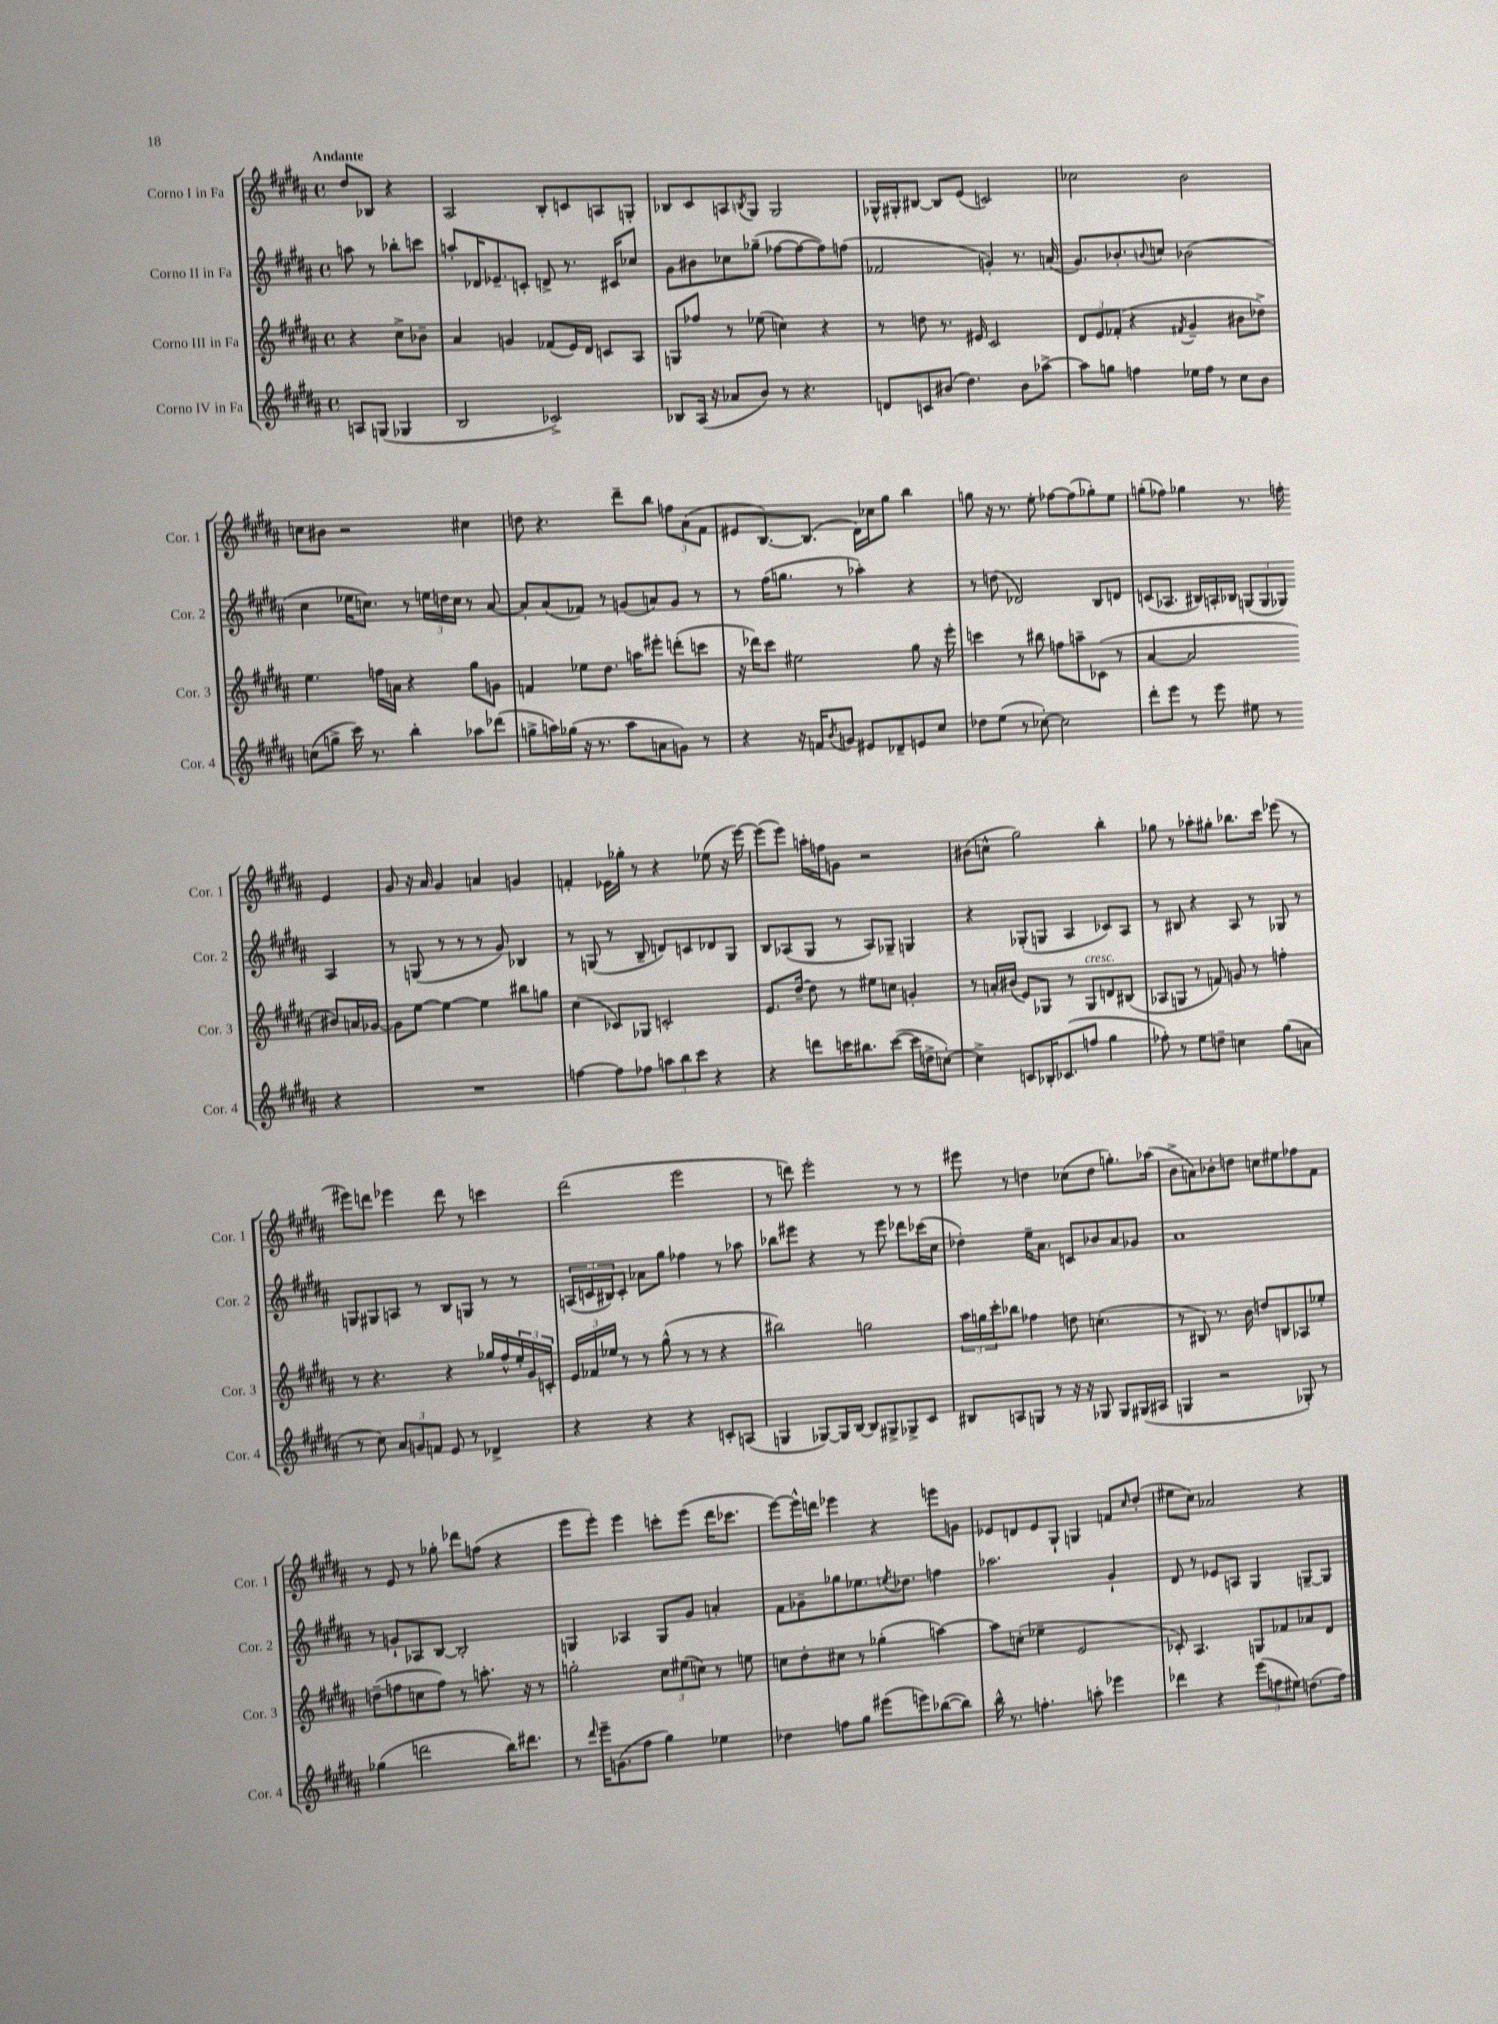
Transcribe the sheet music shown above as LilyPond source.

<<
\new StaffGroup <<
\new Staff = "s0" \with { instrumentName = "Corno I in Fa" shortInstrumentName = "Cor. 1" } {
    \clef treble \key b \major \defaultTimeSignature \time 4/4 \partial 2 \tempo "Andante"
    dis''8 bes8 r4 |
    ais2 b8-. c'8 a8 g8-. |
    bes8 cis'8 a8 \acciaccatura { b8 } gis8 gis2 |
    ges16-^ gis16-. bis8~ bis8 e'8( c'2) |
    ces''2 b'2 |
    c''8 bis'8 r2 cis''4 |
    d''8 r4. dis'''8-- b''8 \tuplet 3/2 { f''8 ais'8( fis'8 } |
    eis'8 b8.~) b8.( dis'16) ces''16 gis''8 b''4 |
    g''8 r16 r8. e''8-. fes''8~ fes''8( ges''8-.) e''8 |
    g''8-.( fes''8) ges''4 r8. f''16-. e'4 |
    gis'8 r16 ais'16 gis'4 a'4 g'4 |
    f'4-. ees'16 ges''16-. r8 r4 ees''8( r16 e'''16~) |
    e'''8( e'''8) a''16-. f''16 g'8 r2 |
    bis'8( c''8-^ gis''2) b''4-. |
    ges''8 r8 aes''8-. gis''8-. bes''8. cis'''16 ees'''8( r8 |
    eis'''8) d'''8 ees'''4 d'''8 r8 c'''4 |
    dis'''2( e'''2 |
    r8 d'''8) e'''2-. r8 r8 |
    eis'''8 r8 d''4 ces''8( d''8 g''8.-.) aes''16( |
    b'8-> a'8) bes'8-. d''8 c''8 eis''8 fes''8 fis'8 |
    r8 e'8 r8 ges''8-. des'''8 f''8( r4 |
    e'''8 e'''8-.) e'''4 c'''8-. e'''8( dis'''16 ces'''8. |
    e'''8~) e'''16-^ d'''16 ees'''4 r4 e'''8 g'8 |
    ees'8 d'8 ees'8 gis8-! g4 f'8 \grace { cis''16 } dis''8-.( |
    eis''8 cis''8) aes'2 r4 \bar "|." |
}
\new Staff = "s1" \with { instrumentName = "Corno II in Fa" shortInstrumentName = "Cor. 2" } {
    \clef treble \key b \major \defaultTimeSignature \time 4/4 \partial 2
    a''8 r8 bes''8-. c'''8 |
    a''8-. des'16 ees'8.-- c'8-. d'8-> r8. cis'16 ces''8 |
    gis'8 bis'8 ces''8 ges''8--( fes''8~ fes''8~ fes''8) f''8( |
    fes'2 g'4-.) r8. a'16( |
    gis'8.) bes'8.-. \appoggiatura { b'8 } c''8 bes'2( |
    cis''4 ees''16 c''8.) r8 \tuplet 3/2 { e''16 d''16 c''16 } r8 ais'8~ |
    ais'8-. ais'8( fes'8) r8 g'8( a'8) g'8 r8 |
    r8 fis''16( g''8. r8 aes''4-.) r4 |
    r8 d''8( des'2) b8 d'8 |
    c'8( aes8. bis16) a16-. bes16 \tuplet 3/2 { g8( g8 ges8) } a4 |
    r8 g8( r8 r8 r8 gis'8) bes4 |
    r8 g8( r8 b8-- d'8) c'8 des'8 g8 |
    b8 aes8( gis8 r8 aes8) ges8-- g4 |
    r4 ges8-.( g8 ais4 ces'8) ais8 |
    r8 bis8 r4 ais8 r8 ges8 r8 |
    g8 gis8 a8 r8 b8 g8 r8 r8 |
    \tuplet 3/2 { a16( c'16 bis16) } c'8-. aes'8 gis''8 fes''4 r8 aes''8 |
    bes''8 eis'''8 r4 r8 eis'''8 des'''8 ces'''16( cis''16 |
    des''4-.) e''16-- ais'8. c'8 bes'8 ais'8 ges'8 |
    ais'1 |
    r8 g'8-! aes8 b8~ b2-. |
    g4 aes4 g8 gis'8 a'4-. |
    fis'8 ges'8-- ges''8 ees''8. \acciaccatura { e''8 } des''8. f''4 |
    aes''2. gis'4-! |
    dis'8 r8 ees'8 a8 gis4 g8~-- g8 \bar "|." |
}
\new Staff = "s2" \with { instrumentName = "Corno III in Fa" shortInstrumentName = "Cor. 3" } {
    \clef treble \key b \major \defaultTimeSignature \time 4/4 \partial 2
    r4 cis''8-> bes'8-- |
    ais'4 g'4 fes'8( e'16) dis'16 c'8 ais8 |
    g8 fes''8 r8 ees''8( c''4) r4 |
    r8 d''8 r8. eis'16 cis'2 |
    \tuplet 3/2 { dis'8 e'8 fes'8-.( } r4 \acciaccatura { fis'8 } gis'4-- bis'8 des''8->) |
    e''4. f''16 a'16 r4 gis''8 g'8 |
    f'4 ees''8 dis''8. a''16 eis'''8-. d'''8-.( c'''8 |
    r16 des'''16) cis'''8 eis''2 gis''8 r16 e'''16-. |
    c'''4 r8 bis''8 f''8 a''8-- ces'8( r8 |
    ais'4~ ais'2 bis'8) a'16 ges'16~ |
    ges'8 e''8~ e''4~ e''4 bis''8 g''8 |
    cis''4( ces'8) ges8 c'2-. |
    e'8. dis''16~-- dis''8 r8 eis''8 c''8 g'4-. |
    r8 a'16-. bis'16( e'8) ges8 r8 ges8^\markup { \italic "cresc." } d'8 bis8( |
    aes8 g8 r8 f'8) g'8 r8 f''4-. |
    r8 r4. r4 ges''16 fis''16-^ \tuplet 3/2 { e''16-. gis'16 c'16-. } |
    \tuplet 3/2 { e'16 fes'16 ees''16 } r8 r8 gis''8-^( r8 r8 r4 |
    bis''2) g''2 |
    \tuplet 3/2 { ais''16 g''16 cis'''16-. } bes''8 fes''4 d''8 c''4.-.( |
    r8 bis8) r8. b'16 d''8 b8 aes8 ees''8-. |
    d''8--( f''8 c''8 f''8) r8 a''8.-. r16 r8 |
    g''2-. \tuplet 3/2 { cis''8 eis''8( c''8) } r8 e''8 |
    c''8 dis''8-. cis''8 r8 ges''4-.( a''4~) |
    a''8 c''8-.( ees''4-- e'2 |
    ces'8-.) ais4. g8 fes'8 aes'8 dis'8 \bar "|." |
}
\new Staff = "s3" \with { instrumentName = "Corno IV in Fa" shortInstrumentName = "Cor. 4" } {
    \clef treble \key b \major \defaultTimeSignature \time 4/4 \partial 2
    a8 g8( ges4 |
    b2 ces'2->) |
    bes8 ais16( r16 aes'8 b'8) r8 r4. |
    d'8 c'8 bis'8( dis''4.) bis'8 aes''8~-> |
    aes''8 g''8 f''4 ees''16 f''16 r8 cis''8 b'8 |
    c''8( g''8-> cis'''16) r8. b''4-. aes''8 des'''8( |
    g''8-> a''16) ges''16( r16 r8. a''8 a'8 g'8) r8 |
    r4 r16 f'16 \acciaccatura { b'8 } g'8 eis'8 des'8-- e'8 cis''8 |
    des''8 e''8( r8 ces''8~-.) ces''2 |
    dis'''8-. e'''8 r8 e'''8 eis''8 r8 r4 |
    R1 |
    f''4~ f''8 fes''8 \tuplet 3/2 { a''8 b''8 cis'''8 } r4 |
    r4 d'''8 c'''16 bis''8. c'''8~( c'''16 d''16-> c''8~-.) |
    c''4-> c'8 bes16-. ces'8.( f''8 gis''4 |
    fes''8-.) r8 e''8 d''8-- c''4 gis''8( a'8 |
    r8 cis''8) \tuplet 3/2 { ais'8 g'8 f'8 } e'8 r8 des'4-> |
    r4 r4 r4 c'8-. a8( |
    g4 ges8~) ges16 b16~ b8 gis8-> ges8-> cis'8 |
    bis8 a8 g8 r8 r16 r16 ges8 ges8 gis16( ais16 |
    g4 r2 ges8-.) r8 |
    ges''4( d'''2 b''16) dis'''8. |
    r8 \grace { dis'''16 } e'''16-- g'8.( fis''8 gis''4) ees''4 |
    des''4 f''8 gis''8 eis'''8( e'''8) bes''8~( bes''8) |
    b''16-^ r8. f''4.-. a''8-. ees'''4 |
    des'''4 r4 \tuplet 3/2 { e'''8( f''8 eis''8) } d''8.( f''16) \bar "|." |
}
>>
>>
\layout { \context { \Score \remove "Bar_number_engraver" } }
